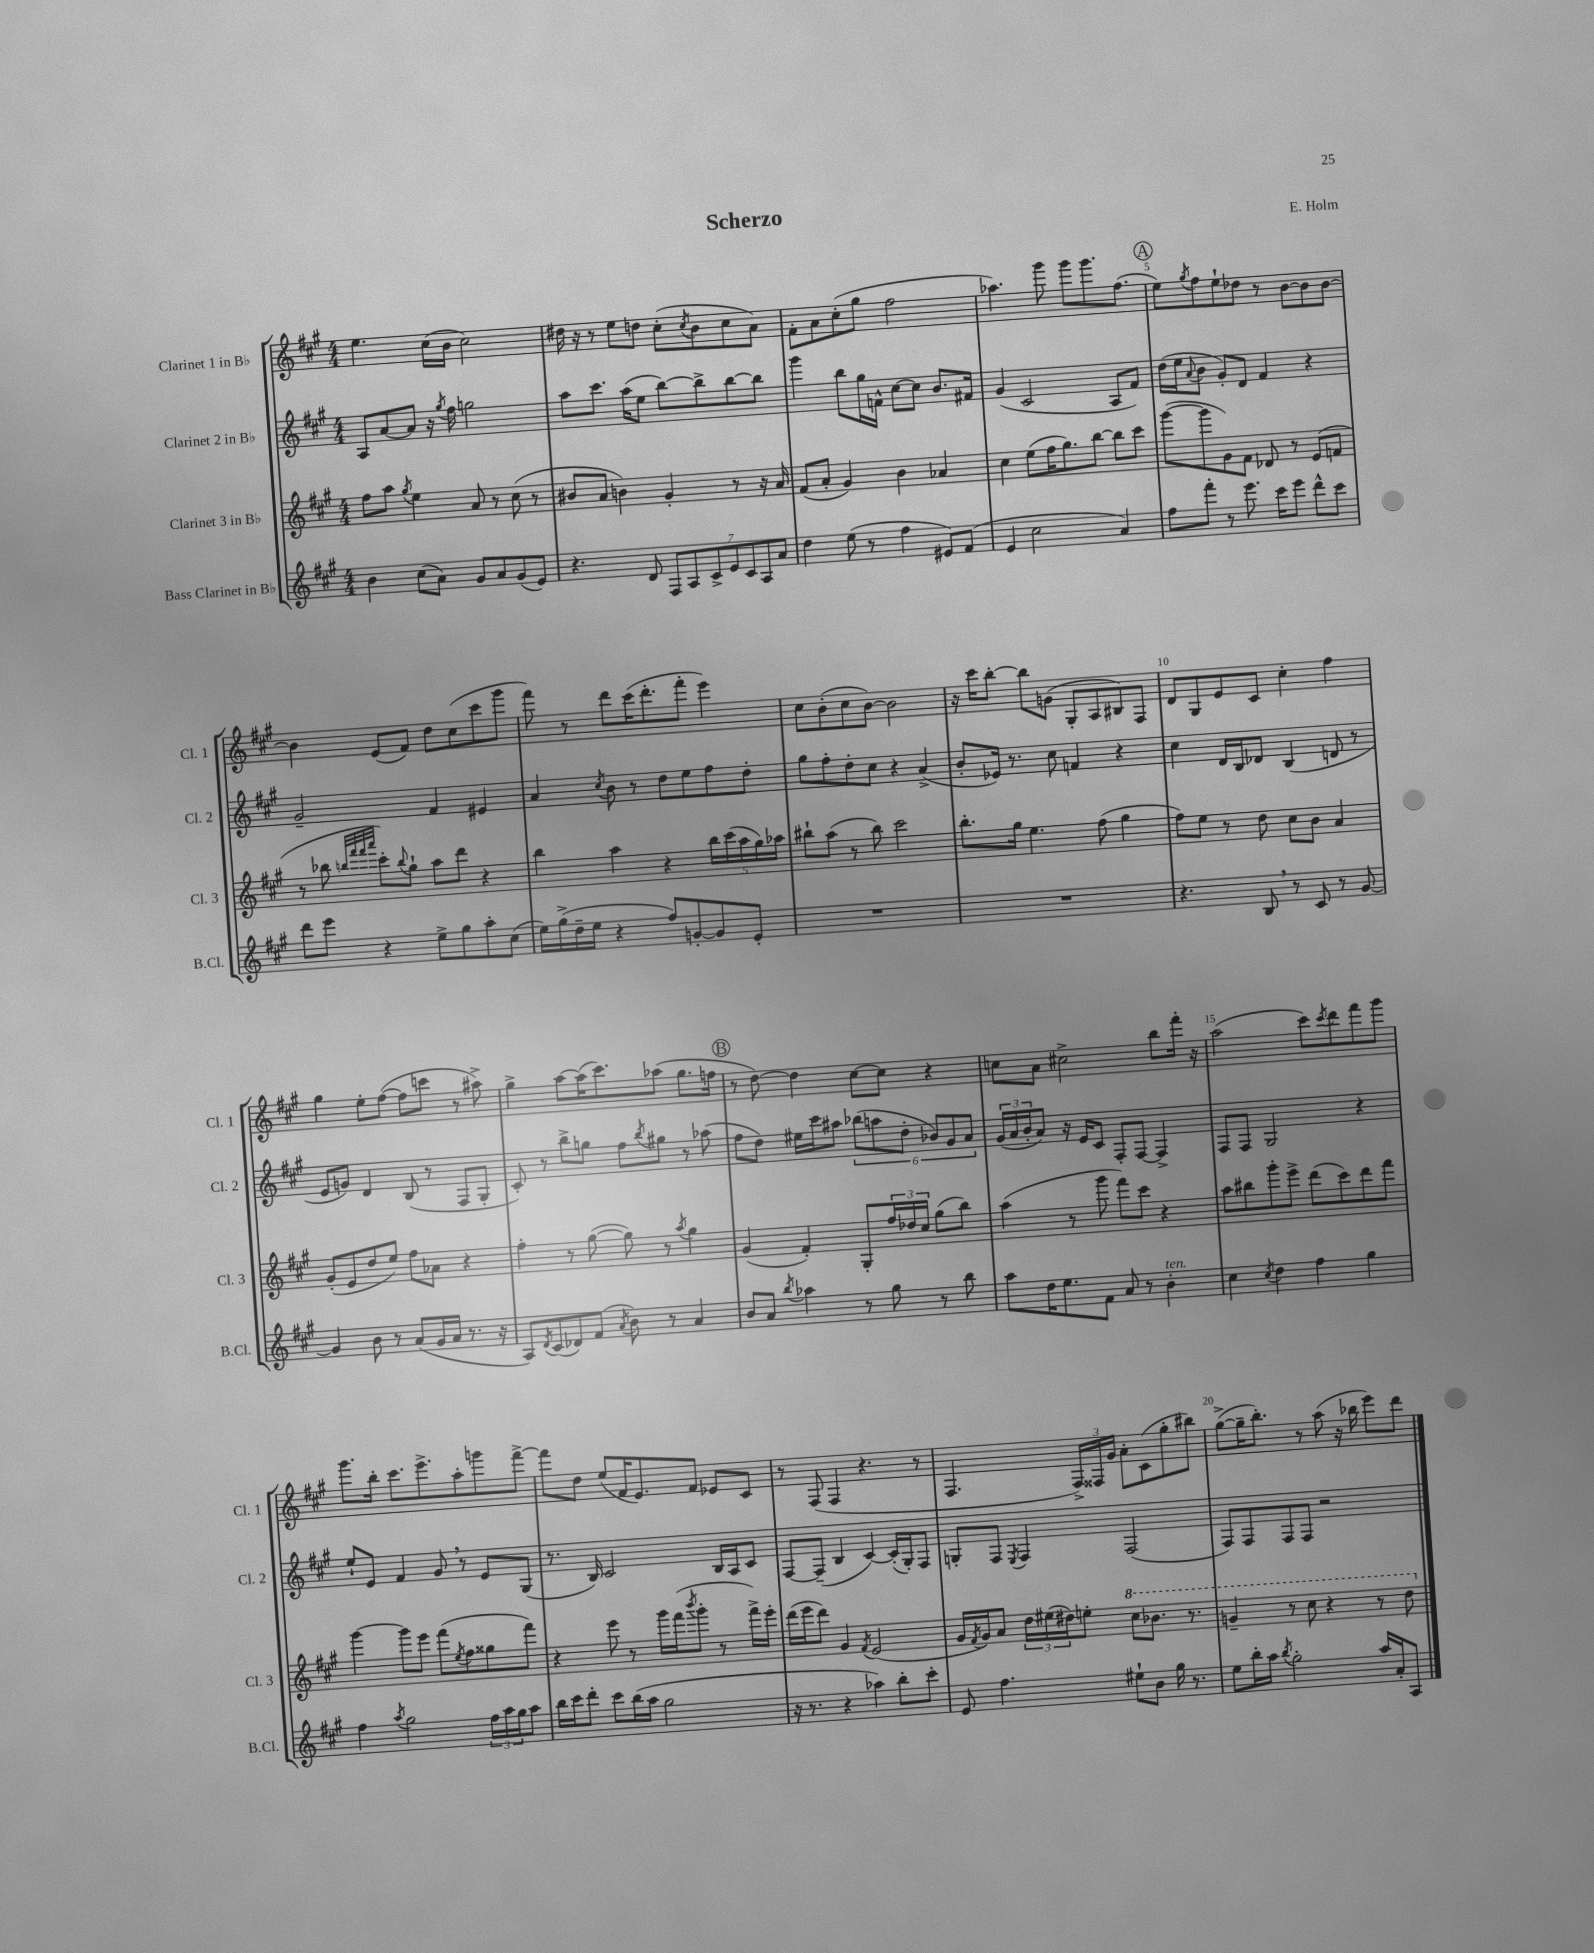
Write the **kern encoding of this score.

**kern	**kern	**kern	**kern
*staff4	*staff3	*staff2	*staff1
*clefG2	*clefG2	*clefG2	*clefG2
*k[f#c#g#]	*k[f#c#g#]	*k[f#c#g#]	*k[f#c#g#]
*M4/4	*M4/4	*M4/4	*M4/4
4b	8ff#	8A	4.ee
.	8aa	[8a	.
.	8qgg#	.	.
(8cc#	4ee	8a]	.
8a)	.	16r	(16cc#
.	.	8qgg#	.
.	.	16ff#	16b
8g#	8a	2gg	2cc#)
8a	8r	.	.
(8g#	(8cc#	.	.
8e)	8r	.	.
=	=	=	=
4.r	8b#	8aa	16dd#
.	.	.	16r
.	8a	8.ccc#	8r
.	4b)	.	8ee
.	.	(16aa	.
8d	.	8ee	8dd
14F#	4g#'	[8bb)	(8cc#'
14A	.	.	.
.	.	.	8qcc#
.	.	8bb^]	8b
14c#^	.	.	.
14e	.	.	.
.	8r	[8bb	8cc#
14c#	.	.	.
14A	.	.	.
.	16r	8bb]	8a)
14a	.	.	.
.	16a	.	.
=	=	=	=
4dd	(8f#	4ggg#	8f#'
.	8a'	.	8a
(8ee	4g#)	8bb	(8cc#'
8r	.	16gg#	8gg#
.	.	16f^^	.
4ff#	4b	[8cc#	2ff#
.	.	8cc#]	.
8e#)	4a-	8.b	.
(8f#	.	.	.
.	.	16f#	.
=	=	=	=
4e	4cc#	(4g#	4.aa-)
2cc#	(8ee	2c#	.
.	16ff#	.	8ggg#
.	8.gg#)	.	.
.	.	.	8ggg#
.	[8bb	.	8.ggg#
4a)	8bb]	8A	.
.	.	.	(8.ff#
.	8ccc#	8f#)	.
=	=	=	=
8ff#	([8ggg#	(16dd	8ee)
.	.	16ee	.
.	.	8qqa	8qgg#
8fff#'	8ggg#]	8b	8ff#
8r	8g#)	8g#')	8ee`
8.eee	8f#	8d	8dd-
.	8d-	4f#	8r
16ccc#	.	.	.
8eee	8r	.	[8b
8ddd^^	(8e	4r	8b]
8ccc#	8f	.	[8b
=	=	=	=
8ddd	8r	2g#~	4b]
8eee	8bb-	.	.
.	32qqbb	.	.
.	32qqfff#	.	.
.	32qqfff#	.	.
.	32qqaaa	.	.
4r	8ccc#')	.	(8e
.	8qqbb	.	.
.	8gg#`	.	8f#)
8ee^	8aa	4f#	8dd
8gg#	8ddd	.	(8cc#
8aa'	4r	4e#	8ccc#
(8cc#	.	.	8ggg#
=	=	=	=
16ee)	4bb	4a	8fff#)
(16gg#^	.	.	.
16dd~	.	.	8r
16ee	.	.	.
.	.	8qcc#	.
4r	4aa	8b	8ddd
.	.	8r	(16ccc#
.	.	.	8.ddd'
8ff#)	4r	8dd	.
[8g'	.	8ee	8fff#'
8g]	20bb	8ff#	4eee)
.	(20ccc#	.	.
.	20aa	.	.
8e'	.	8dd'	.
.	20gg#)	.	.
.	20aa-	.	.
=	=	=	=
1r	8bb#`	8gg#	8cc#
.	(8aa	8ff#'	(8b'
.	8r	8dd'	8cc#
.	8bb#)	8cc#	[8b)
.	2ccc#	4r	2b]
.	.	(4a^	.
=	=	=	=
1r	8.bb'	8b'	16r
.	.	.	16ccc#
.	.	16e-)	[8bb'
.	16gg#	8.r	.
.	4.ee	.	8bb]
.	.	8cc#	(8g
.	.	4f	8G#'
.	(8ff#	.	8A
.	4gg#	4r	8B#)
.	.	.	8F#
=	=	=	=
4.r	8ff#)	4cc#	8d
.	8ee	.	8G#
.	8r	16d	8e
.	.	16B	.
8B	8dd	8d-	8c#
8r	8cc#	(4B	4cc#'
8c#	8b	.	.
8r	4a	8d	4ff#
[8g#	.	8r	.
=	=	=	=
4g#]	(8g#'	8e	4gg#
.	8e	8g)	.
8b	8dd	4d	8ee'
8r	8ee)	.	([8ff#
(8a	8ff#	(8B	8ff#]
16g#	8a-	8r	8ccc
16a	.	.	.
8.r	4r	8F#	8r
.	.	8G#'	8aa#^)
16r	.	.	.
=	=	=	=
8A)	4ff#'	8c#')	4gg#^
8qd	.	.	.
(8c#	.	8r	.
8d-)	8r	8bb^	[8aa
(8f#	([8gg#	8gg	(16aa]
.	.	.	8.ccc#)
8qa	.	.	.
8b)	8gg#])	8ff#	.
.	.	8qbb	.
8r	8r	8gg#	(8aa-
.	8qaa	.	.
4a	4gg#	8r	8.gg#
.	.	(8aa-	.
.	.	.	16ff
=	=	=	=
8b	(4g#	8ff#	8r
8a	.	8dd)	[8dd)
8qbb	.	.	.
4aa-	4f#')	16ee#	4dd]
.	.	16ccc#	.
.	.	8aa#	.
8r	8G#'	(12bb-	[8cc#
.	.	12aa	.
8gg#	24ff#	.	8cc#]
.	24dd-	12dd'	.
.	24cc#	.	.
8r	(8gg#	12b-)	4r
.	.	12g#	.
8bb	8bb)	.	.
.	.	12a	.
=	=	=	=
8aa	(4aa	(24g#	8cc
.	.	24a	.
.	.	24b'	.
16dd	.	8a)	8a
8.ee	.	.	.
.	8r	16r	2cc#^
.	.	16e	.
8f#	8ggg#	8c#	.
8a	8fff#)	8F#'	.
8r	8ccc#	[8F#	.
4b'	4r	4F#^]	8bb
.	.	.	16fff#'
.	.	.	16r
=	=	=	=
4cc#	8aa	8F#	(2aa
.	8bb#	8F#	.
8qcc#	.	.	.
4dd	8ggg#'	2G#	.
.	8eee^	.	.
4ff#	(8ddd	.	8ccc#)
.	.	.	8qccc#
.	8ccc#)	.	8ddd
4gg#	8ddd	4r	8fff#
.	8fff#	.	8ggg#
=	=	=	=
4ff#	[4ggg#	8ee`	8.ggg#
.	.	8e	.
.	.	.	16bb'
8qaa	.	.	.
2gg#	8ggg#]	4f#	8.ccc#
.	8eee	.	.
.	.	.	8.eee^
.	(8fff#	8g#	.
.	8qee	.	.
.	8ff#	8r	8aa'
24ff#	8gg##	8e	8ggg
24aa	.	.	.
24gg#	.	.	.
8aa	8fff#)	(8G#	[8fff#^
=	=	=	=
16bb	4r	8.r	8fff#]
16ccc#	.	.	.
8ddd'	.	.	8dd
.	.	16B)	.
8ccc#	8eee	2c#	(8ee
(16bb	8r	.	16f#
16aa	.	.	8.e)
2gg#	16ggg#	.	.
.	(16fff#	.	.
.	8qbbb	.	.
.	8ggg#'	.	8f#
.	8r	16B	8e-
.	.	16A	.
.	16fff#^)	8c#	8c#
.	16eee'	.	.
=	=	=	=
16r	(16ddd	[8F#	8r
8.r	16eee	.	.
.	8ddd)	(8F#~]	(8F#
4r	4g#	4B	4F#
.	8qf#	.	.
4aa-)	(2e	[4c#)	4.r
8bb'	.	(16c#']	.
.	.	16G#')	.
8ccc#'	.	8F#	8r
=	=	=	=
8e	16g#	8G'	4.F#
.	8qf#	.	.
.	16g#)	.	.
4.ff#	8a	8F#	.
.	.	8qE	.
.	24dd	4F#	.
.	(24ee#	.	.
.	24dd#)	.	.
.	8ee'	.	24F#^)
.	.	.	24F##
.	.	.	24g#
8ee#`	8ccc#	(2F#	8a'
8b	8.bb-	.	(8c#
16gg#	.	.	8gg#'
8.r	8.r	.	.
.	.	.	8bb#)
=	=	=	=
8ee	4gg~	8F#)	([8gg#^
16bb'	.	8F#	16gg#~]
16aa	.	.	8.bb')
8qbb	.	.	.
2gg#'	8r	8F#	.
.	8ccc#	8F#	8r
.	4r	2r	(8aa
.	.	.	16r
.	.	.	16bb-
16aa	8r	.	8eee)
16a'	.	.	.
8A	8ddd	.	8ddd
==	==	==	==
*-	*-	*-	*-
